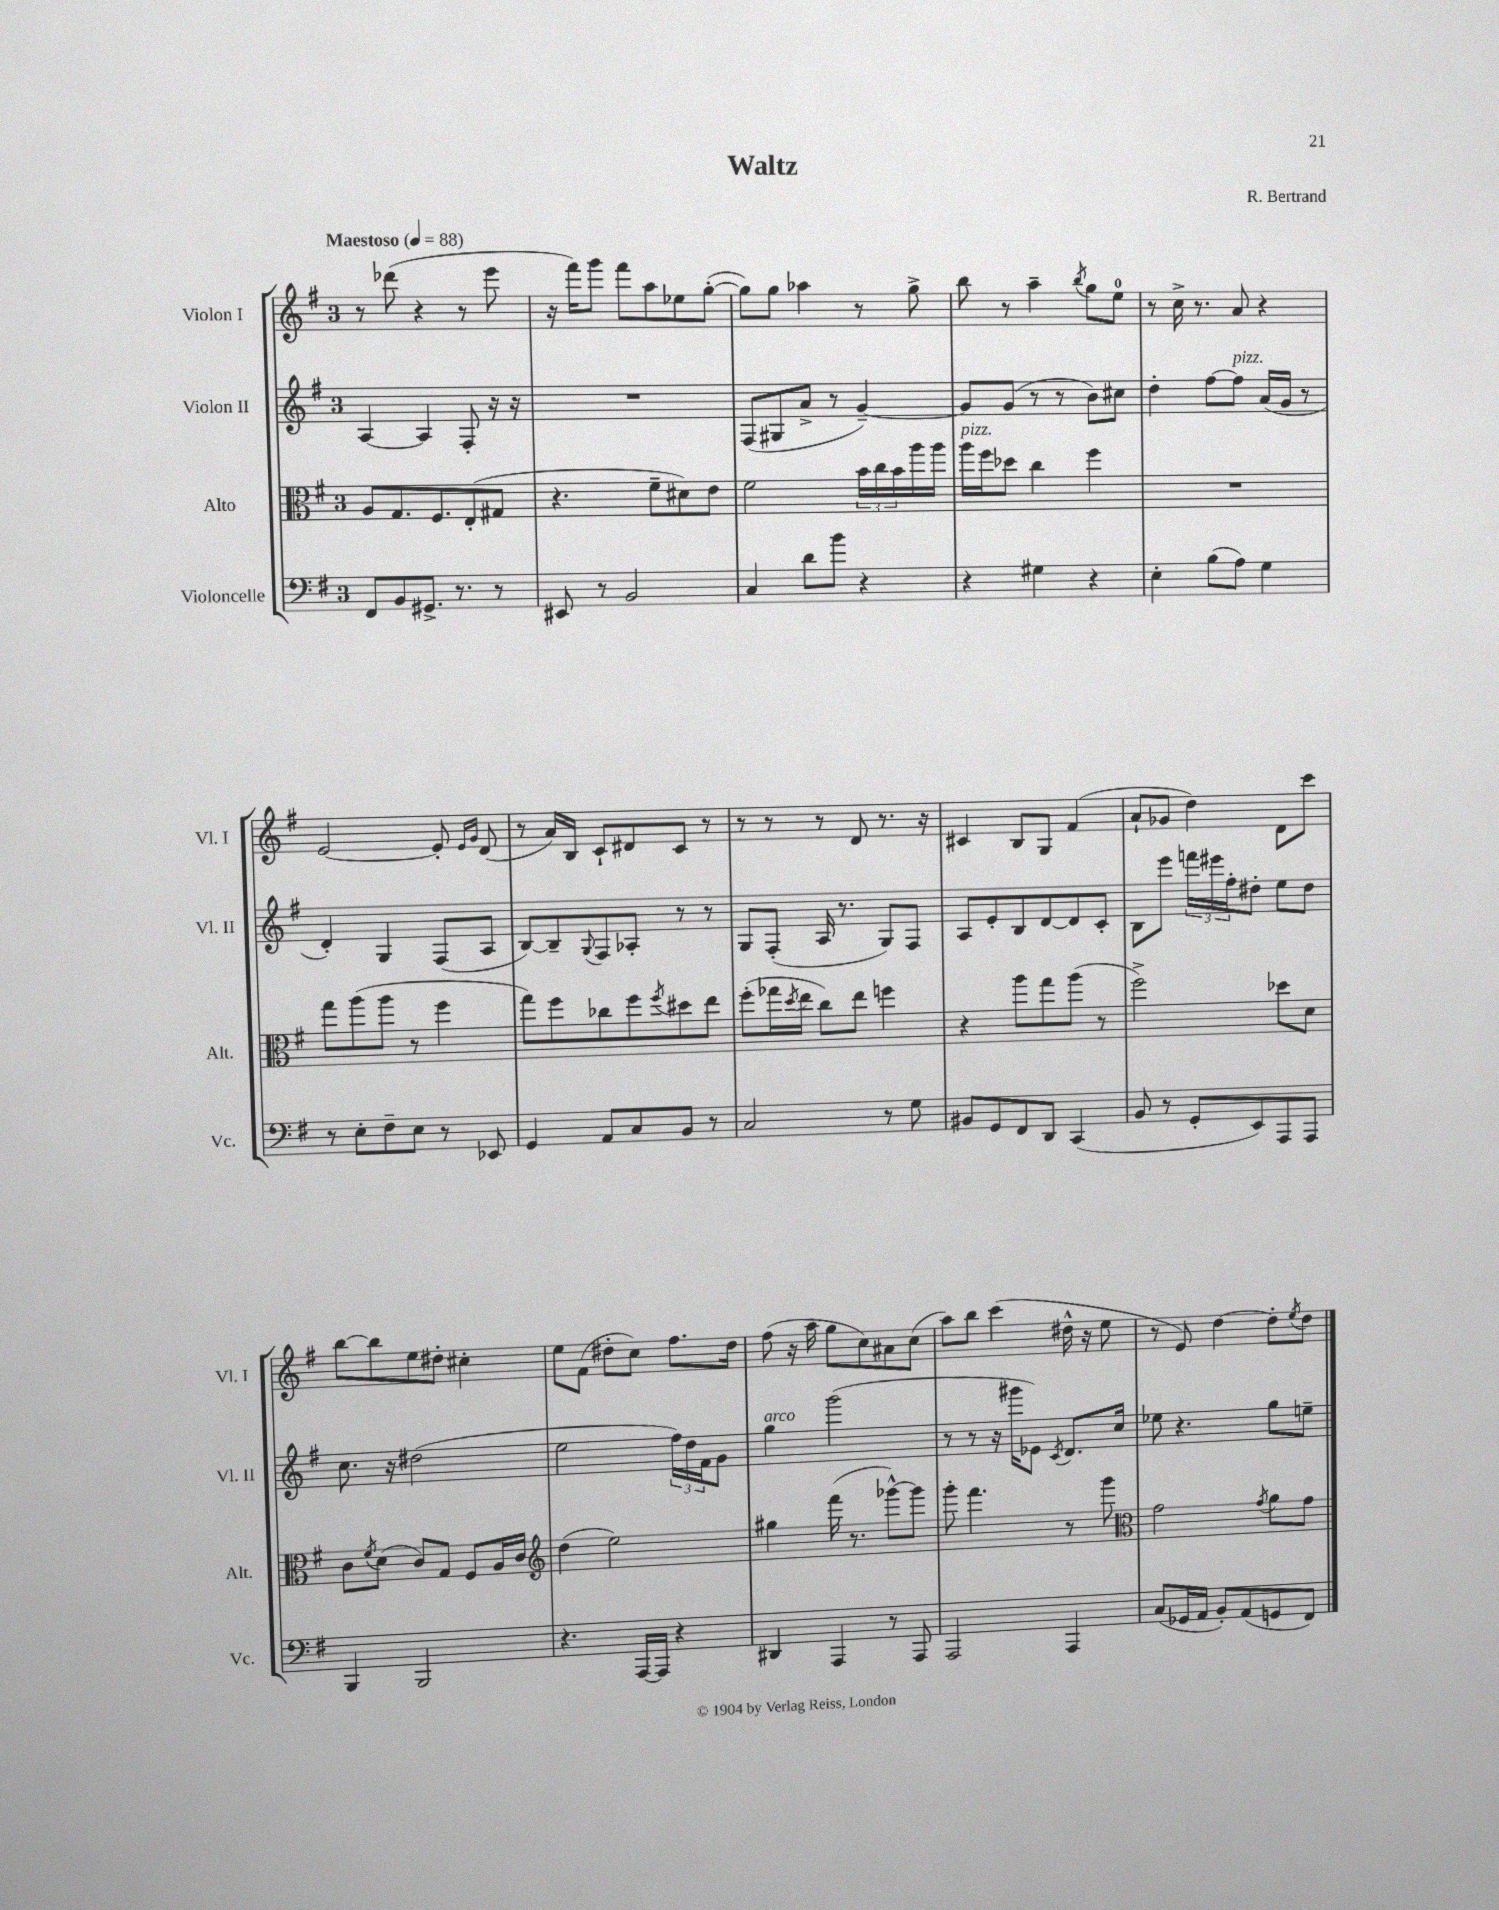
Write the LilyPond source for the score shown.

\header { title = "Waltz" composer = "R. Bertrand" }
<<
\new StaffGroup <<
\new Staff = "s0" \with { instrumentName = "Violon I" shortInstrumentName = "Vl. I" } {
    \clef treble \key g \major \once \override Staff.TimeSignature.style = #'single-digit \time 3/4 \tempo "Maestoso" 4 = 88
    r8 des'''8( r4 r8 e'''8 |
    r16 fis'''16) g'''8 fis'''8 a''8 ees''8 g''8~-.( |
    g''8) g''8 aes''4 r8 g''8-> |
    b''8 r8 a''4-- \acciaccatura { b''8 } g''8 e''8-0 |
    r8 c''16-> r8. a'8 r4 |
    e'2~ e'8-. \grace { e'16 g'16 } d'8( |
    r8 a'16) b16 c'8-! dis'8 c'8 r8 |
    r8 r8 r8 d'8 r8. r16 |
    cis'4 b8 g8 fis'4( |
    a'8-! ges'8 d''4) d'8 c'''8 |
    b''8~ b''8 e''8 dis''8-. cis''4-. |
    e''8 fis'8( dis''8-. c''8) fis''8. dis''16 |
    fis''8( r16 a''16 g''8 c''8) ais'8 c''8( |
    a''8) b''8 c'''4( dis''16-^ r16 e''8 |
    r8 e'8) d''4~ d''8-. \acciaccatura { e''8 } d''8 \bar "|." |
}
\new Staff = "s1" \with { instrumentName = "Violon II" shortInstrumentName = "Vl. II" } {
    \clef treble \key g \major \once \override Staff.TimeSignature.style = #'single-digit \time 3/4
    a4~ a4 fis8-. r16 r16 |
    R2. |
    fis8( gis8 a'8-> r8 g'4~--) |
    g'8 g'8( r8 r8 b'8) cis''8 |
    d''4-. fis''8~ fis''8^\markup { \italic "pizz." } a'16( g'16 r8 |
    d'4-.) g4 fis8( a8 |
    b8~) b8-- \appoggiatura { g8 } fis8 aes8-. r8 r8 |
    g8 fis8-.( a16 r8. g8) fis8 |
    a8 e'8-. b8 d'8~ d'8 c'8-. |
    b8 e'''8 \tuplet 3/2 { f'''16 eis'''16 fis''16-. } dis''8-. e''8 dis''8 |
    c''8. r16 dis''2( |
    e''2 \tuplet 3/2 { fis''16) d''16 fis'16 } g'8 |
    g''4^\markup { \italic "arco" } g'''2( |
    r8 r8 r16 gis'''16 ees'8) \acciaccatura { c'8 } d'8. c''16 |
    ees''8 r4. g''8 e''8-- \bar "|." |
}
\new Staff = "s2" \with { instrumentName = "Alto" shortInstrumentName = "Alt." } {
    \clef alto \key g \major \once \override Staff.TimeSignature.style = #'single-digit \time 3/4
    a8 g8. fis8. e8-.( gis8 |
    r4. fis'8-- dis'8) e'8 |
    fis'2 \tuplet 3/2 { b'16 c''16 b'16 } a''16 a''16 |
    a''16^\markup { \italic "pizz." } fis''16 des''8 c''4 fis''4 |
    R2. |
    g''8 a''8( a''8 r8 fis''4 |
    g''8) fis''8 ces''8 fis''8 \acciaccatura { fis''8 } dis''8 e''8 |
    fis''8-.( ges''16 \acciaccatura { d''8 } e''16 c''8) e''8 f''4 |
    r4 a''8 g''8 a''8( r8 |
    fis''2->) des''8 d'8 |
    c'8 \acciaccatura { fis'8 } d'8( c'8) g8 fis8 a16 c'16 |
    \clef treble d''4( e''2) |
    gis''4 fis'''16( r8. ges'''8~-^) ges'''8 |
    g'''8-. fis'''4. r8 g'''8 |
    \clef alto g'2 \acciaccatura { g'8 } a'8 g'8 \bar "|." |
}
\new Staff = "s3" \with { instrumentName = "Violoncelle" shortInstrumentName = "Vc." } {
    \clef bass \key g \major \once \override Staff.TimeSignature.style = #'single-digit \time 3/4
    fis,8 b,8 gis,8.-> r8. r8 |
    eis,8 r8 b,2 |
    c4 d'8 b'8 r4 |
    r4 gis4 r4 |
    e4-. b8( a8) g4 |
    r8 e8-. fis8-- e8 r8 ees,8 |
    g,4 a,8 c8 b,8 r8 |
    c2 r8 g8 |
    bis,8 g,8 fis,8 d,8 c,4( |
    b,8 r8 g,8-. e,8) a,,8 a,,8 |
    b,,4 b,,2 |
    r4. a,,16~ a,,16 r4 |
    dis,4 a,,4 r8 a,,8 |
    a,,2 a,,4 |
    c8( ges,16 a,16 b,8-.) a,8( g,8 fis,8) \bar "|." |
}
>>
>>
\layout { \context { \Score \remove "Bar_number_engraver" } }
